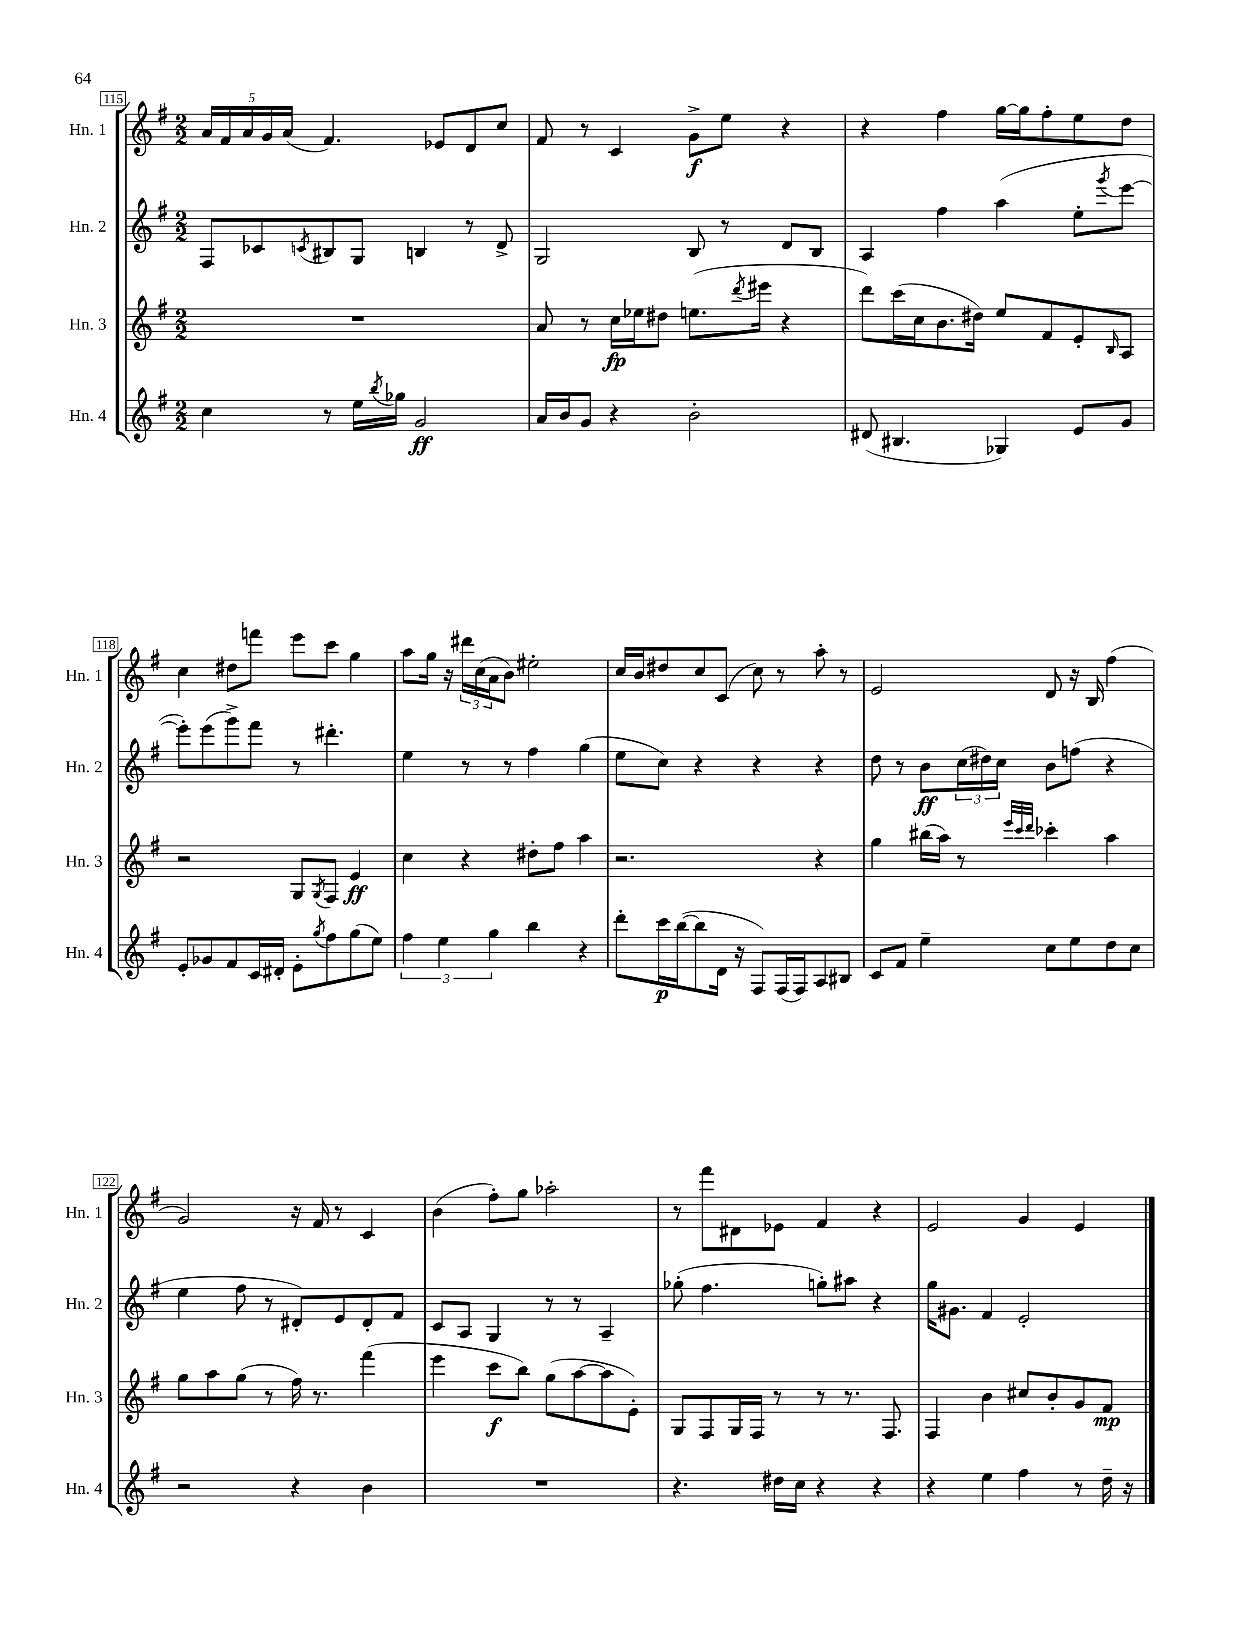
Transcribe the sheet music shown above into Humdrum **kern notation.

**kern	**kern	**kern	**kern
*staff4	*staff3	*staff2	*staff1
*clefG2	*clefG2	*clefG2	*clefG2
*k[f#]	*k[f#]	*k[f#]	*k[f#]
*M2/2	*M2/2	*M2/2	*M2/2
4cc	1r	8F#	20a
.	.	.	20f#
.	.	.	20a
.	.	8c-	.
.	.	.	20g
.	.	.	(20a
.	.	8qc	.
8r	.	8B#	4.f#)
16ee	.	8G	.
8qbb	.	.	.
16gg-	.	.	.
2g	.	4B	.
.	.	.	8e-
.	.	8r	8d
.	.	8d^	8cc
=	=	=	=
16a	8a	2G	8f#
16b	.	.	.
8g	8r	.	8r
4r	16cc	.	4c
.	16ee-	.	.
.	8dd#	.	.
2b'	(8.ee	8B	8g^
.	.	8r	8ee
.	8qddd	.	.
.	16eee#	.	.
.	4r	8d	4r
.	.	8B	.
=	=	=	=
(8d#	8ddd)	4A	4r
4.B#	(16ccc	.	.
.	16cc	.	.
.	8.b	4ff#	4ff#
.	16dd#)	.	.
4G-)	8ee	(4aa	[16gg
.	.	.	16gg]
.	8f#	.	8ff#'
8e	8e'	8ee'	8ee
.	16qqB	8qggg	.
8g	8A	[8eee	8dd
=	=	=	=
8e'	2r	8eee'])	4cc
8g-	.	(8eee	.
8f#	.	8ggg^)	8dd#
16c	.	8fff#	8fff
16d#'	.	.	.
8e'	8G	8r	8eee
8qgg	8qG	.	.
8ff#	8F#	4.ddd#'	8ccc
(8gg	4e	.	4gg
8ee)	.	.	.
=	=	=	=
6ff#	4cc	4ee	8aa
.	.	.	16gg
6ee	.	.	.
.	.	.	16r
.	4r	8r	24ddd#
.	.	.	(24cc
6gg	.	.	24a
.	.	8r	8b)
4bb	8dd#'	4ff#	2ee#'
.	8ff#	.	.
4r	4aa	(4gg	.
=	=	=	=
8ddd'	2.r	8ee	16cc
.	.	.	16b
16ccc	.	8cc)	8dd#
([16bb	.	.	.
8bb]	.	4r	8cc
16d	.	.	(8c
16r	.	.	.
8F#)	.	4r	8cc)
(16F#	.	.	8r
16F#)	.	.	.
8A	4r	4r	8aa'
8B#	.	.	8r
=	=	=	=
8c	4gg	8dd	2e
8f#	.	8r	.
4ee~	(16bb#	8b	.
.	16aa)	.	.
.	8r	(24cc	.
.	.	24dd#)	.
.	.	24cc	.
.	32qqeee	.	.
.	32qqccc	.	.
.	32qqddd	.	.
8cc	4ccc-'	8b	8d
8ee	.	(8ff	16r
.	.	.	16B
8dd	4aa	4r	(4ff#
8cc	.	.	.
=	=	=	=
2r	8gg	4ee	2g)
.	8aa	.	.
.	(8gg	8ff#	.
.	8r	8r	.
4r	16ff#)	8d#')	16r
.	8.r	.	16f#
.	.	8e	8r
4b	(4fff#	8d#'	4c
.	.	8f#	.
=	=	=	=
1r	4eee	8c	(4b
.	.	8A	.
.	8ccc	4G	8ff#')
.	8bb)	.	8gg
.	(8gg	8r	2aa-'
.	[8aa	8r	.
.	8aa]	4A~	.
.	8e')	.	.
=	=	=	=
4.r	8G	(8gg-'	8r
.	8F#	4.ff#	8fff#
.	16G	.	8d#
.	16F#	.	.
16dd#	8r	.	8e-
16cc	.	.	.
4r	8r	8gg')	4f#
.	8.r	8aa#	.
4r	.	4r	4r
.	8.F#	.	.
=	=	=	=
4r	4F#	16gg	2e
.	.	8.g#	.
4ee	4b	4f#	.
4ff#	8cc#	2e'	4g
.	8b'	.	.
8r	8g	.	4e
16dd~	8f#	.	.
16r	.	.	.
==	==	==	==
*-	*-	*-	*-
